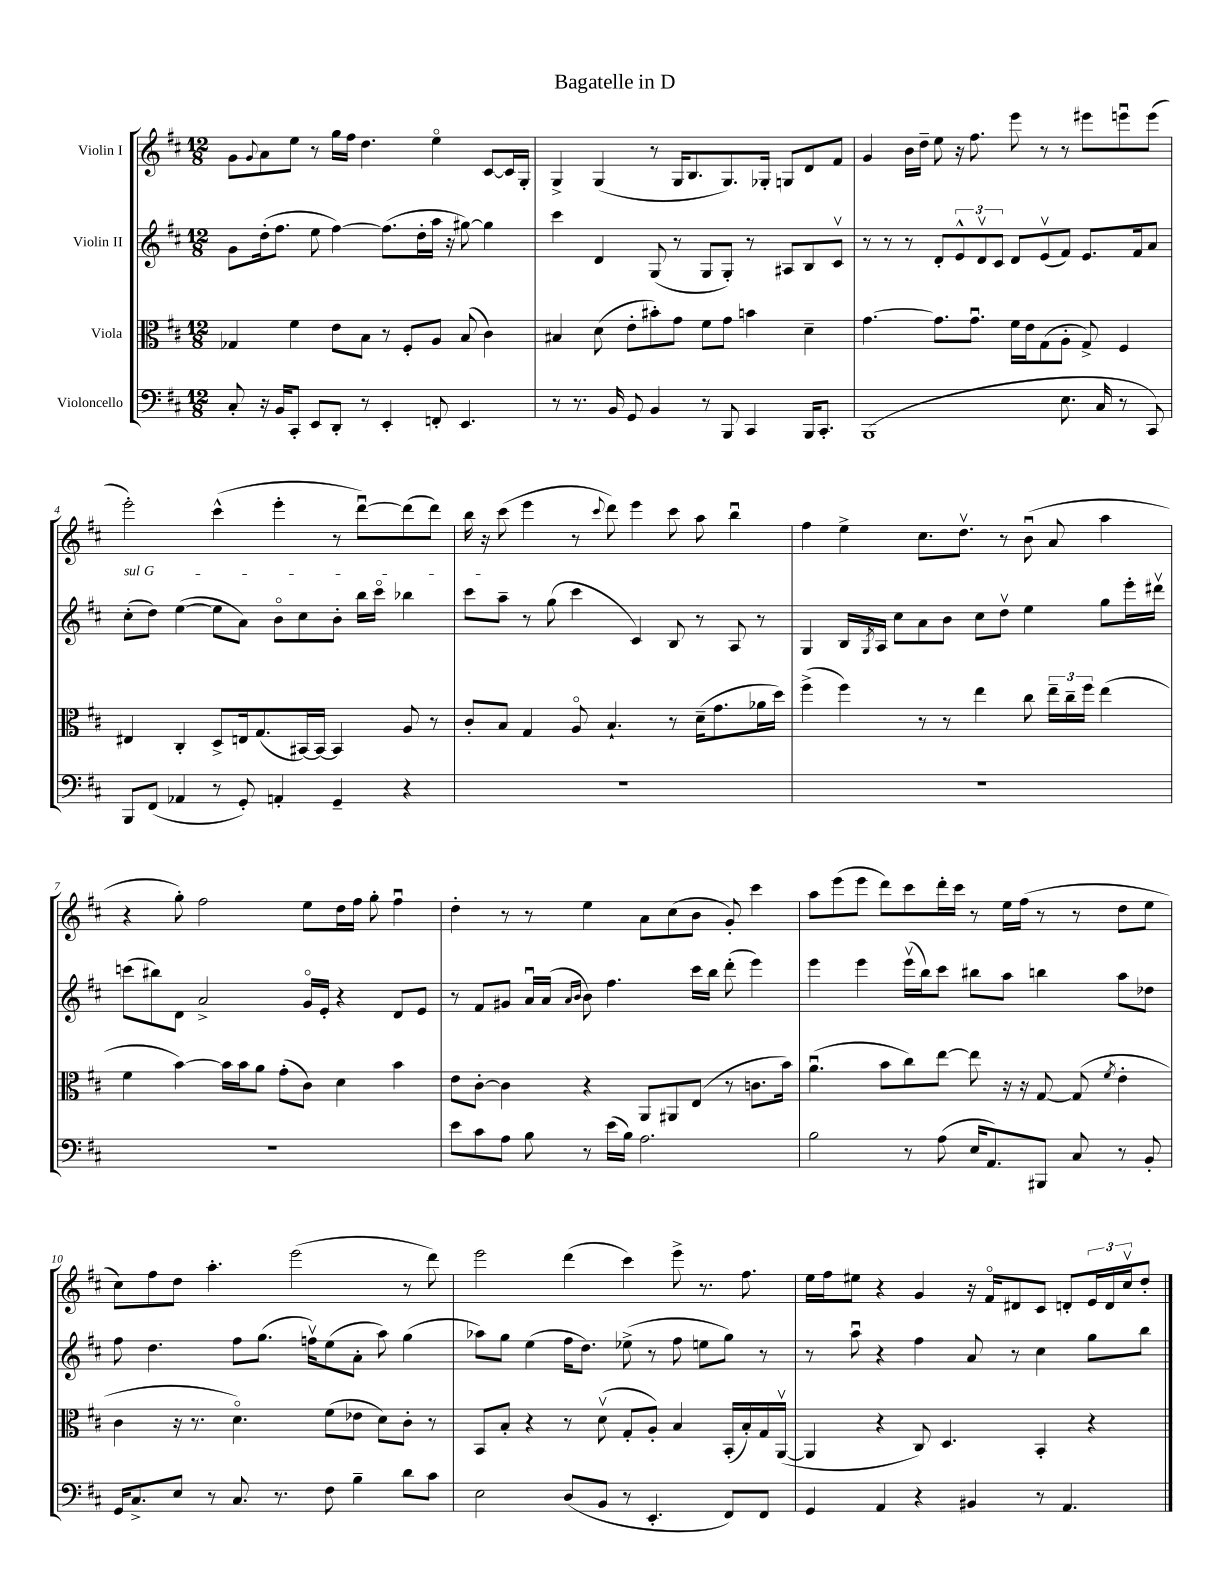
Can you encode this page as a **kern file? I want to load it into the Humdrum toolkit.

**kern	**kern	**kern	**kern
*part4	*part3	*part2	*part1
*staff4	*staff3	*staff2	*staff1
*I"Violoncello	*I"Viola	*I"Violin II	*I"Violin I
*clefF4	*clefC3	*clefG2	*clefG2
*k[f#c#]	*k[f#c#]	*k[f#c#]	*k[f#c#]
*M12/8	*M12/8	*M12/8	*M12/8
=1	=1	=1	=1
8C#'/	4G-X/	8g\L	8g\L
.	.	.	8qqg/
16r	.	(16dd'\k	8a\
16BB/KL	.	8.ff#\J	.
8CC#'/J	4f#\	.	8ee\J
8EE/L	.	8ee\	8r
8DD'/J	8e\L	[4ff#\)	16gg\LL
.	.	.	16ff#\JJ
8r	8B\J	.	4.dd\
4EE'/	8r	(8.ff#\L]	.
.	8F#'/L	.	.
.	.	16dd'\L	.
8FFn'/	8A/J	16aa\JJ	4ee\
.	.	16r	.
4.EE/	(8B/	[8gg#X\)	.
.	4c#\)	4gg#\]	[8c#/L
.	.	.	16c#/L]
.	.	.	16G'/JJ
=2	=2	=2	=2
8r	4B#X/	4ccc#\	4G^/
8.r	.	.	.
.	(8d\	4d/	(4G/
16BB/	.	.	.
8GG/	8e'\L	.	.
4BB/	8b#X'\)	(8G/	8r
.	8g\J	8r	16G/KL
.	.	.	8.B/
8r	8f#\L	8G/L	.
8BBB/	8g\J	8G'/J)	8.G/)
4CC#/	4bn\	8r	.
.	.	.	16G-X'/Jk
.	.	8A#X/L	8Gn/L
16BBB/KL	4d~\	8B/	8d/
8.CC#'/J	.	.	.
.	.	8c#v/J	8f#/J
=3	=3	=3	=3
(1BBB	[4.g\	8r	4g/
.	.	8r	.
.	.	8r	16b\LL
.	.	.	16dd~\JJ
.	8.g\L]	8d'/L	8ee\
.	.	12e^^/	16r
.	8.gu\J	.	8.ff#\
.	.	12dv/	.
.	.	12c#/J	.
.	16f#\LL	8d/L	8eee\
.	16e\J	.	.
.	(8G\	(8ev/	8r
8.E\	8A'\J	8f#/J)	8r
.	8G^/)	8.e/L	8eee#X\L
16C#/	.	.	.
8r	4F#/	.	8eeenu\
.	.	16f#/k	.
8CC#/)	.	8a/J	(8eee\J
!!LO:LB:g=z
=4	=4	=4	=4
!	!	!LO:TX:a:i:t=sul G	!
8BBB/L	4E#X/	(8cc#'\L	2eee'\)
(8FF#/J	.	8dd\J)	.
4AA-X/	4C#'/	([4ee\	.
8r	8D^/L	8ee\L]	(4ccc#^^\
8GG'/)	16En/k	8a\J)	.
.	(8.G/	.	.
4AAn'/	.	8b\L	4eee'\
.	[16BB#X/L)	8cc#\	.
.	16BB#/JJ_	.	.
4GG~/	4BB#/]	8b'\J	8r
.	.	16bb\LL	[8dddu\L)
.	.	16ccc#\JJ	.
4r	8A/	4bb-X\	(8ddd\]
.	8r	.	8ddd\J)
=5	=5	=5	=5
1.r	8c#'/L	8ccc#\L	16bb\
.	.	.	16r
.	8B/J	8aa~\J	(8ccc#\
.	4G/	8r	4eee\
.	.	(8gg\	.
.	8A/	4ccc#\	8r
.	.	.	8qqccc#/
.	4.B`/	.	8ddd\)
.	.	4c#/)	4eee\
.	8r	8B/	8ccc#\
.	(16d~\KL	8r	8aa\
.	8.g\	.	.
.	.	8A/	4bbu\
.	16a-X\L	8r	.
.	16dd\JJ)	.	.
=6	=6	=6	=6
1.r	(4ff#^\	4G/	4ff#\
.	4ff#\)	16B/LL	4ee^\
.	.	8qG/	.
.	.	16A/JJ	.
.	.	8cc#\L	.
.	8r	8a\	8.cc#\L
.	8r	8b\J	.
.	.	.	8.ddv\J
.	4ee\	8cc#\L	.
.	.	8ddv\J	8r
.	8cc#\	4ee\	(8bu\
.	24ee~\LL	.	8a/
.	24cc#~\	.	.
.	24ff#\JJ	.	.
.	(4ee\	8gg\L	4aa\
.	.	16eee'\L	.
.	.	16ddd#Xv\JJ	.
!!LO:LB:g=z
=7	=7	=7	=7
1.r	4f#\	(8cccn\L	4r
.	.	8bb#X\)	.
.	[4b\)	8d\J	8gg'\)
.	.	2a^/	2ff#\
.	16b\LL]	.	.
.	16b\J	.	.
.	8a\J	.	.
.	(8g'\L	.	.
.	8c#\J)	16g/LL	8ee\L
.	.	16e'/JJ	.
.	4d\	4r	16dd\L
.	.	.	16ff#\JJ
.	.	.	8gg'\
.	4b\	8d/L	4ff#u\
.	.	8e/J	.
=8	=8	=8	=8
8e\L	8e\L	8r	4dd'\
8c#\	[8c#'\J	8f#/L	.
8A\J	4c#\]	8g#X/J	8r
8B\	.	16au/LL	8r
.	.	(16a/JJ	.
.	.	16qqa/LL	.
.	.	16qqb/JJ	.
8r	4r	8b\)	4ee\
(16e\LL	.	4.ff#\	.
16B\JJ)	.	.	.
2.A\	8AA/L	.	8a\L
.	8AA#X/	.	(8cc#\
.	(8E/J	16ccc#\LL	8b\J
.	.	16bb\JJ	.
.	8r	(8ddd'\	8g'/)
.	8.cn\L	4eee\)	4ccc#\
.	16b\Jk)	.	.
=9	=9	=9	=9
2B\	(4.au\	4eee\	8aa\L
.	.	.	(8eee\
.	.	4eee\	8eee\J
.	8b\L	.	8ddd\L)
8r	8cc#\)	(16eeev\LL	8ccc#\
.	.	16bb\J)	.
(8A\	[8ee\J	8ccc#\J	16ddd'\L
.	.	.	16ccc#\JJ
16E/KL	8ee\]	8bb#X\L	8r
8.AA/)	.	.	.
.	16r	8aa\J	16ee\LL
.	16r	.	(16ff#\JJ
8BBB#X/J	[8G/	4bbn\	8r
8C#/	(8G/]	.	8r
.	8qf#/	.	.
8r	4e'\	8aa\L	8dd\L
8BB'/	.	8dd-X\J	8ee\J
!!LO:LB:g=z
=10	=10	=10	=10
16GG/KL	4c#\	8ff#\	8cc#\L)
8.C#^/	.	.	.
.	.	4.dd\	8ff#\
8E/J	16r	.	8dd\J
.	8.r	.	.
8r	.	.	4.aa'\
8.C#/	4.d\)	8ff#\L	.
.	.	(8.gg\J	.
8.r	.	.	.
.	.	.	(2eee\
.	.	16ffnv\KL)	.
8F#\	(8f#\L	(8ee\	.
4B~\	8e-X\J	8a'\J	.
.	8d\L)	8aa\)	.
8d\L	8c#'\J	(4gg\	8r
8c#\J	8r	.	8ddd\)
=11	=11	=11	=11
2E\	8BB/L	8aa-X\L)	2eee\
.	8B'/J	8gg\J	.
.	4r	(4ee\	.
(8D/L	8r	16ff#\KL	(4ddd\
.	.	8.dd\J)	.
8BB/J	(8dv\	.	.
8r	8G'/L	(8ee-X^\	4ccc#\)
4.EE'/	8A'/J)	8r	.
.	4B/	8ff#\	8eee^\
.	.	8een\L	8.r
8FF#/L)	(16BB'/LL	8gg\J)	.
.	16B'/)	.	8.ff#\
8FF#/J	16G/	8r	.
.	([16AAv/JJ	.	.
=12	=12	=12	=12
4GG/	4AA/]	8r	16ee\LL
.	.	.	16ff#\J
.	.	8aau\	8ee#X\J
4AA/	4r	4r	4r
4r	8C#/)	4ff#\	4g/
.	4.D/	.	.
4BB#X/	.	8a/	16r
.	.	.	16f#/KL
.	.	8r	8d#X/
8r	4BB'/	4cc#\	8c#/J
4.AA/	.	.	8dn'/L
.	4r	8gg\L	24e/L
.	.	.	24d/
.	.	.	24cc#v/J
.	.	8bb\J	8dd'/J
==	==	==	==
*-	*-	*-	*-
